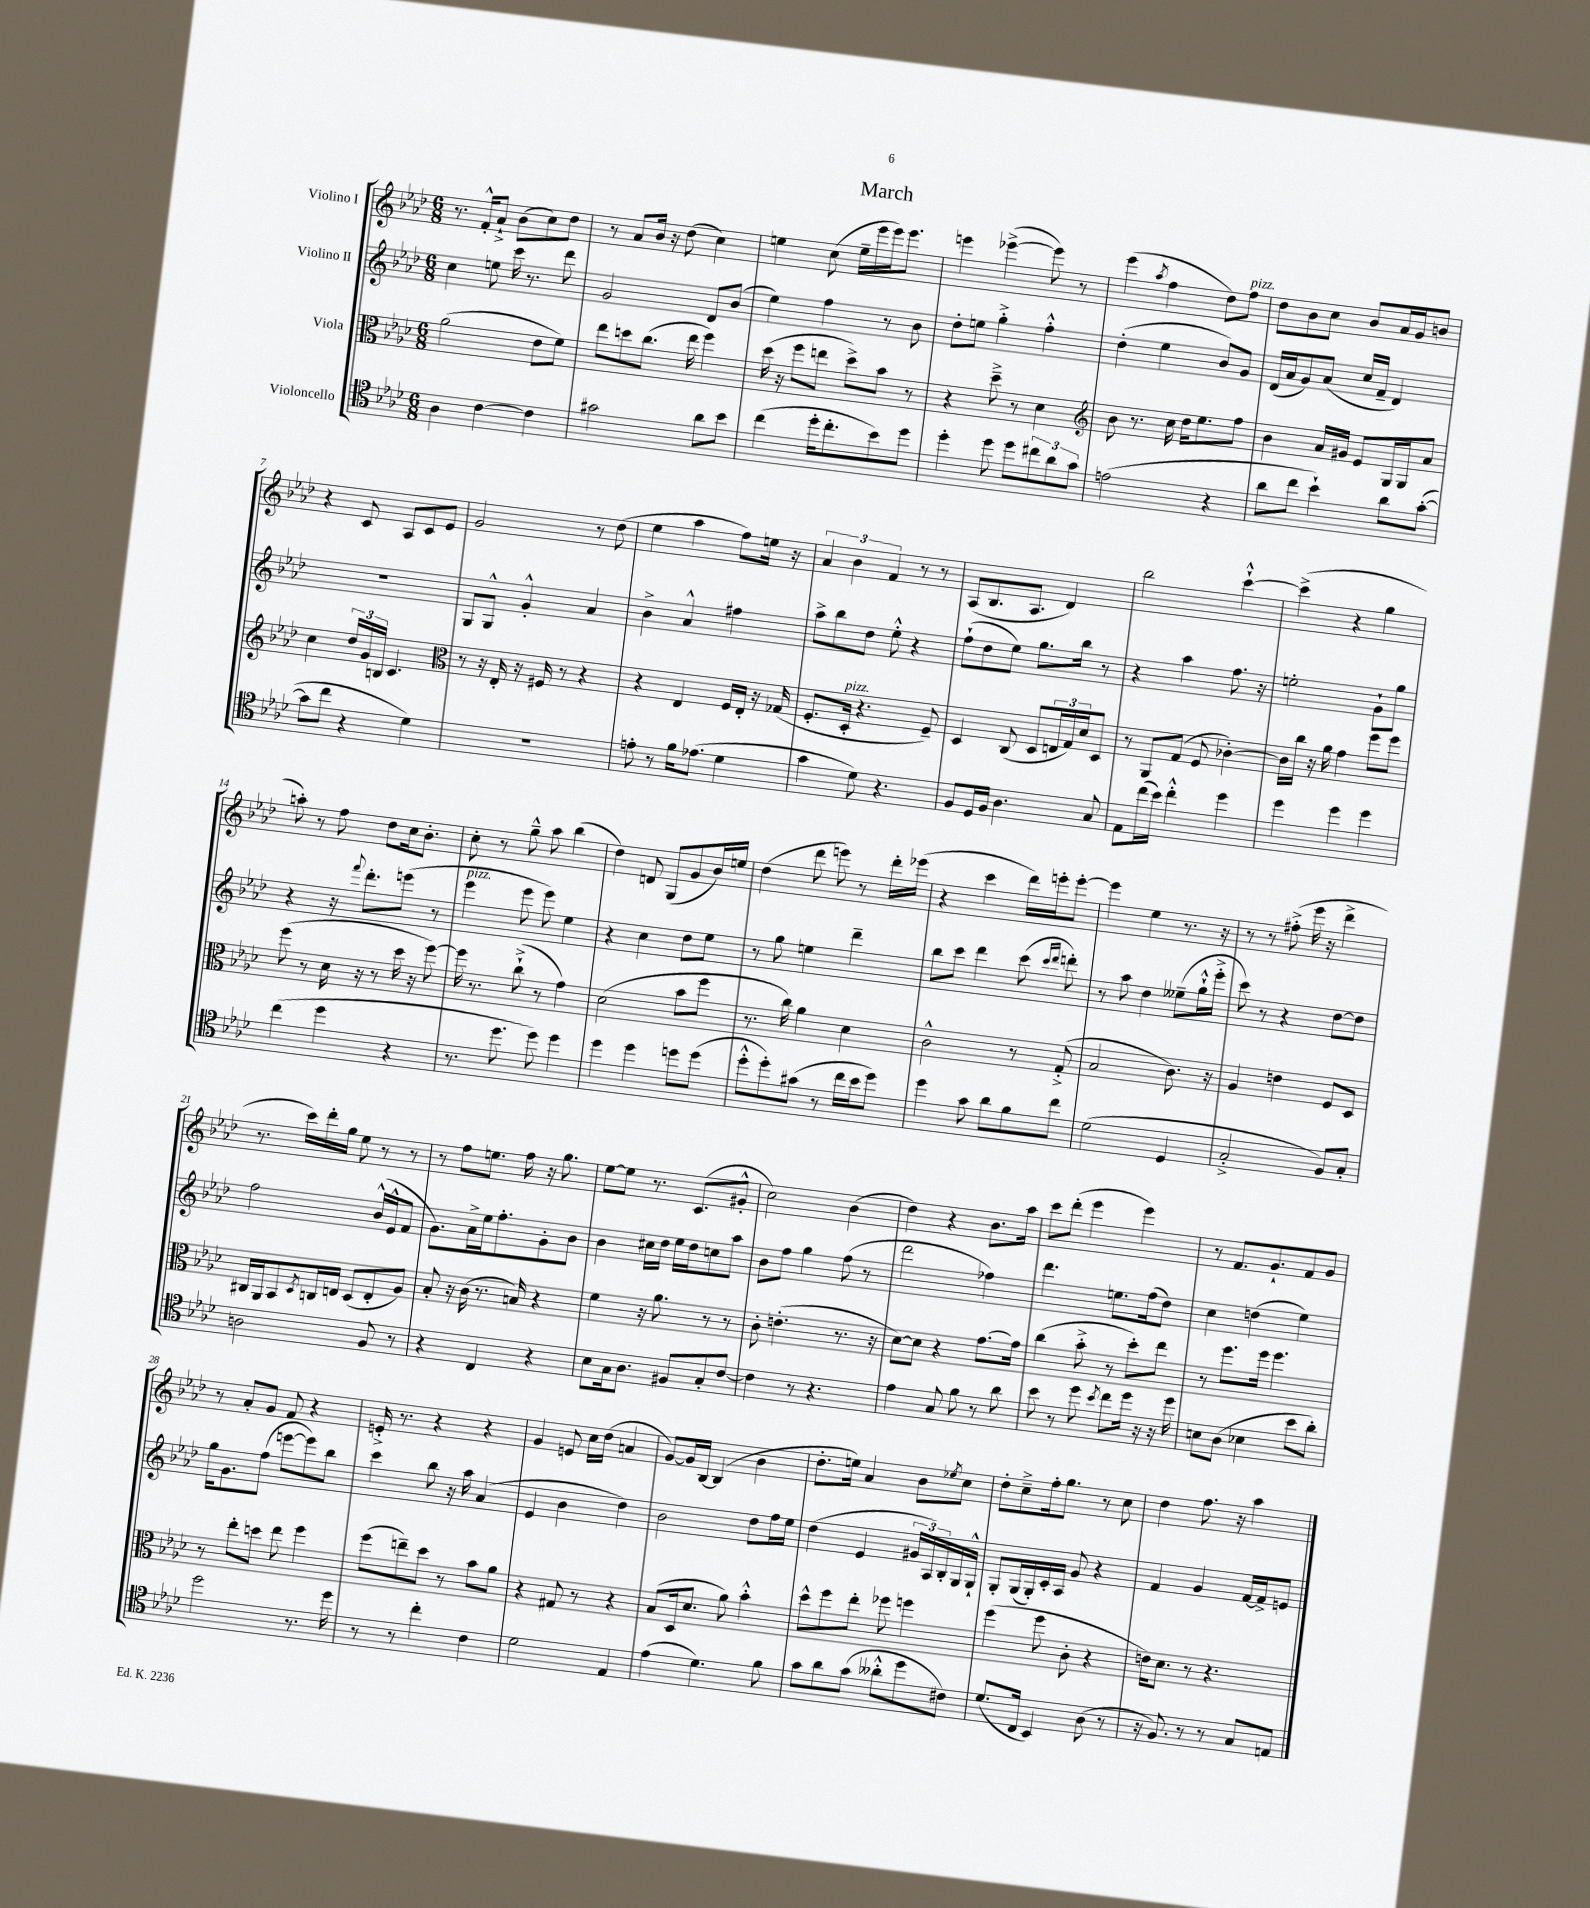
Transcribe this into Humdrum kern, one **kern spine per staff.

**kern	**kern	**kern	**kern
*staff4	*staff3	*staff2	*staff1
*clefC4	*clefC3	*clefG2	*clefG2
*k[b-e-a-d-]	*k[b-e-a-d-]	*k[b-e-a-d-]	*k[b-e-a-d-]
*M6/8	*M6/8	*M6/8	*M6/8
4A-\	(2a-\	4cc\	8.r
.	.	.	16f'^^/LK
[4c\	.	8ee\	8a-`^/J
.	.	16ccc\	(8b-\L
.	.	8.r	.
4c\]	8e-\L	.	8cc\)
.	8f\J)	8ddd-\	8dd-\J
=	=	=	=
2g#\	8ee-\L	2g/	8r
.	8dd\	.	8a-/L
.	(8.cc\J	.	16b-/Jk
.	.	.	16r
.	.	.	(8dd-\
.	16ee-\	.	.
8a-\L	4ff\)	8d-/L	4cc\)
8b-\J	.	(8b-/J	.
=	=	=	=
(4cc\	(16dd-\	4ee-\)	4ee\
.	16r	.	.
.	8ff\L	.	.
16dd-'\LK	8ee\J	4ff\	(8cc\
8.cc'\	.	.	.
.	8dd-^\L)	.	16ee~\LL
.	.	.	16eee-\
8b-\)	8b-\J	8r	16eee-\J)
.	.	.	8.eee-\J
8dd-\J	8r	8b-\	.
=	=	=	=
4dd-'\	4r	8dd-'\L	4eee\
.	.	8ee\J	.
8dd-\	8dd-~^\	4gg'^\	([4eee-^\
8dd-\L	8r	.	.
12cc#\	4d-\	4ff'^^\	8eee-\])
12a-\	.	.	.
.	.	.	8r
12g\J	.	.	.
=	=	=	=
*	*clefG2	*	*
(2e\	8b-\	(4dd-'\	(4eee-\
.	8.r	.	.
.	.	.	8qaa-/
.	.	4ee-\	4ff\
.	16cc\	.	.
.	16dd-\LK	.	.
.	8.ee-\	.	.
4r	.	8b-/L)	8dd-\L)
.	8ff\J	8g/J	8ff\J
=	=	=	=
8a-\L	4b-\	(16d-/LL	8dd-\L
.	.	16a-/J	.
8cc\J	.	8g/)	8b-\
4b-`\)	16a-/LL	(8a-/J	8cc\J
.	16g#/JJ	.	.
.	8e-/L	16cc/LL	8b-/L
.	.	16f~/JJ	.
8a-\L	16G/L	4d-/)	16a-/L
.	16G/J	.	16g/J
([8g'\J	8a-/J	.	8b/J
=	=	=	=
8g\]L	4cc\	2.r	4r
8cc\J	.	.	.
4r	24dd-/LL	.	8c/
.	24g/	.	.
.	24B/JJ	.	.
.	4.c/	.	8A-/L
4d-\)	.	.	8c/
.	.	.	8e-/J
=	=	=	=
*	*clefC3	*	*
2.r	8r	8G/L	2g/
.	16r	8G^^/J	.
.	16E-'/	.	.
.	16r	4g'^^/	.
.	16F#/	.	.
.	8r	.	.
.	4r	4a-/	8r
.	.	.	(8dd-\
=	=	=	=
8e'\	4r	4b-^\	4ee-\
8r	.	.	.
16f\LK	4E-/	4a-^^/	4aa-\
(8.e-\J	.	.	.
4d-\	16F/LL	4ff#\	8ff\L)
.	16E-'/JJ	.	.
.	16r	.	16ee\Jk
.	(16G-/	.	16r
=	=	=	=
4g\	8.F'/L	8aa-^\L	6a-/
.	.	8bb-\	.
.	.	.	6b-\
.	16D-'/Jk	.	.
8d-\)	4.r	8dd-\J	.
.	.	.	6f/
4.r	.	8ee-'^^\	.
.	.	4r	8r
.	8F~/)	.	8r
=	=	=	=
8F/L	4D-/	(8ff`\L	(8A-/L
16D-/L	.	8dd-\	8.B-/
16F/JJ	.	.	.
4.A-\	(8C/	8ee-\J)	.
.	.	.	8.A-/J
.	8D-/L	8.gg\L	.
.	24E/L	.	4d-/)
.	24G/)	.	.
.	.	16bb-\Jk	.
.	24d-/J	.	.
8G/	8D-/J	8r	.
=	=	=	=
8E-\L	8r	4r	2bb-\
(16cc\L	8AA-/L	.	.
16b-\JJ)	.	.	.
4cc'^^\	(8G/J	4aa-\	.
.	8F/	.	.
4dd-\	[4c-'\)	8.ff\	[4ccc`^^\
.	.	16r	.
=	=	=	=
4dd-\	16c-\]LL	2ee'\	(4ccc^\]
.	16cc\JJ	.	.
.	16r	.	.
.	16a-\	.	.
4dd-\	4g\	.	4r
4dd-\	8ff\L	8g`\L	4gg\
.	8ff\J	8gg\J	.
=	=	=	=
(4cc\	(8ff\	4r	8aa'\)
.	8r	.	8r
4dd-\	16d-\	16r	8ff\
.	.	8qqfff/	.
.	16r	8.ddd-'\L	.
.	8r	.	8dd-\L
4r	16dd-\	(8eee\J	16cc\k
.	16r	.	8.b-'\J
.	[8ff\)	8r	.
=	=	=	=
8.r	16ff\]	4eee-\	8cc'\
.	8.r	.	.
.	.	.	8r
8.dd-\	.	.	.
.	(8cc`^\	8eee-\	8gg~^^\
8dd-\)	8r	8eee-\)	8aa-\
4dd-\	4g\)	4ee-\	(4bb-\
=	=	=	=
4dd-\	(2d-\	4r	4dd-\)
4dd-\	.	4cc\	8d/
.	.	.	(8G/L
8dd\L	8b-\L	8dd-\L	8g/
(8dd\J	8ff\J	8ee-\J	16b-/L)
.	.	.	16ee/JJ
=	=	=	=
8dd-'^^\L	8.r	8r	(4dd-\
8dd-'\)	.	8gg\	.
.	16cc\)	.	.
(8g#\J	4a-\	4ee\	8ddd-\
8r	.	.	8eee\)
16cc\LL	4d-\	4ddd-~\	8r
16b-\J	.	.	.
8dd-\J)	.	.	16ddd-'\LL
.	.	.	(16eee-\JJ
=	=	=	=
4dd-\	2c^^\	8bb-\L	4r
.	.	8ccc\J	.
8g\	.	4ddd-\	4ccc\
8a-\L	.	.	.
8f\	8r	(8ccc\	16ddd-\LL)
.	.	.	16eee'\J
.	.	16qqccc/LL	.
.	.	16qqddd-/JJ	.
8cc\J	(8G'^/	8ddd'\)	[8eee'\J
=	=	=	=
(2d-\	2B-/	8r	4eee\]
.	.	8aa-\	.
.	.	4dd-\	4ee-\
4D-/	8.c\)	(8ee--~\L	8.r
.	.	16gg`^^\L	.
.	16r	16eee-'^\JJ	16r
=	=	=	=
2G'^/	4A-/	8ccc\)	8r
.	.	8r	8r
.	4e\	4r	(8ff#'^\
.	.	.	16eee-\
.	.	.	16r
8F/L)	8F/L	[8dd-\L	4ddd-^\
8G'/J	8D-/J	8dd-\]J	.
=	=	=	=
2A\	16C#/LL	2ff\	8.r
.	16AA-/J	.	.
.	8BB-/	.	.
.	.	.	16ccc\LL)
.	8qD-/	.	.
.	16C/L	.	16ddd-'\
.	16E/JJ	.	16gg\JJ
.	(8D-/L	.	8ee-\
8F/	8E'/	(16b-^^/LL	8r
.	.	16e-^^/J	.
8r	8A-/J)	8f/J	8r
=	=	=	=
4r	8B-'/	8.g\L)	8r
.	16r	.	8ff\L
.	(16c\	16a-^\L	.
4C/	8.r	16ee-\J	8.ee\J
.	.	8.ff'\	.
.	16B/)	.	16ff\
4r	4r	8g'\	16r
.	.	.	8.gg\
.	.	8b-\J	.
=	=	=	=
8B-\L	4f\	4b-\	[8ee-\L
16G\k	.	.	8ee-\]J
8.A-\J	.	.	.
.	16r	16cc#\LL	8.r
.	8.a-\	16dd-\JJ	.
8F#/L	.	16ee-\LL	.
.	.	16dd-\J	(8.c/L
8G'/	8r	8cc\	.
[8c/J	8r	8aa-\J	8g#'^^/J
=	=	=	=
4c\]	8c'\	8b-\L	2cc\)
.	(4.e'\	8ff\J	.
8r	.	4gg\	.
4.r	.	.	.
.	8.r	(8ff\	(4b-\
.	.	8r	.
.	16r	.	.
=	=	=	=
4e-\	[8d-\L)	2ddd-\	4dd-\)
.	8d-\]J	.	.
8G/	4r	.	4r
8f\	.	.	.
8r	[8.g\L	4ff-\)	8.b-\L
8a-\	.	.	.
.	16g\]Jk	.	16aa-\Jk
=	=	=	=
8b-\	(4cc\	4.ddd-\	8ccc\L
8r	.	.	(8ddd-'\J
8dd-\	8b-'^\	.	4eee-\
8qb-/	.	.	.
8cc\L	8r	8.ee\L	.
16dd-\Jk	8dd-'\L)	.	4eee-\)
16r	.	(16ff\k	.
16r	8ee-\J	8dd-\J)	.
16dd-\	.	.	.
=	=	=	=
8B\L	8r	4cc\	8r
(8A-\J	8.ff\L	.	8.f/L
4B-\	.	(4dd\	.
.	16ff\Jk	.	8.g`/
.	4.ff\	.	.
8b-\L	.	4ee-\)	8f/
8a-'\J)	.	.	8g/J
=	=	=	=
2dd-\	8r	16gg\LK	8r
.	.	8.g\	.
.	8ee-'\L	.	8a-'/L
.	8dd\J	(8ff\J	8g/J
.	8ee-\	[8eee\L	8f/
8.r	4ff\	8eee\])	4r
.	.	8bb-\J	.
16dd-\	.	.	.
=	=	=	=
8r	(8ff\L	4ccc\	16e'^/
.	.	.	8.r
8r	8ee~\)	.	.
4cc'\	8dd-\J	8bb-\	4r
.	8r	16r	.
.	.	16aa-\	.
4c\	8b-\L	(4a-/	4r
.	8a-\J	.	.
=	=	=	=
2d-\	4r	4e-/	4g/
.	8G#/	4b-\	8e/
.	8r	.	16cc\LL
.	.	.	(16dd-\JJ
4E-/	4r	4dd-\)	4a/
=	=	=	=
(4e-\	(8B-/L	2b-\	[8g/L)
.	16D-/k	.	16g/]L
.	8.d-/J	.	[16B-/JJ
4.d-\)	.	.	(4B-/]
.	8a-\)	.	.
.	4b-'^^\	8dd-\L	4b-\
8f\	.	16ff\L	.
.	.	16ee-\JJ	.
=	=	=	=
8g\L	8dd-^^\L	(4dd-\	8.dd-'\L
8a-\	8ff\	.	.
.	.	.	16ee\Jk)
(8g\J	8ee-'\J	4e-/	4a-/
8a--'^^\L	8ff-\	.	.
8dd-\	4ff\	24g#/LL	8b-\L
.	.	24A-/)	.
.	.	24B-'/	.
.	.	.	8qee-/
8c#\J)	.	16G/	8cc\J
.	.	16G`^^/JJ	.
=	=	=	=
(8.d-/L	(4ff\	8G'/L	8dd-'\L
.	.	(16G/L	8cc~^\
16C/Jk	.	16G'/)	.
4BB-/)	8ff\	16c'/	16ff'\k
.	.	16A-/JJ	8.gg\J
.	8c'\	8g/	.
(8A-\	4r	4r	8r
8r	.	.	8cc\
=	=	=	=
16r	16e\LK)	4f/	4dd-\
8.F/)	8.d-\J	.	.
8r	8r	4g/	8.ff\
8r	4.r	.	.
.	.	.	16r
8G/L	.	[16f/LL	4aa-\
.	.	16f^/]J	.
8E/J	.	8e/J	.
==	==	==	==
*-	*-	*-	*-
